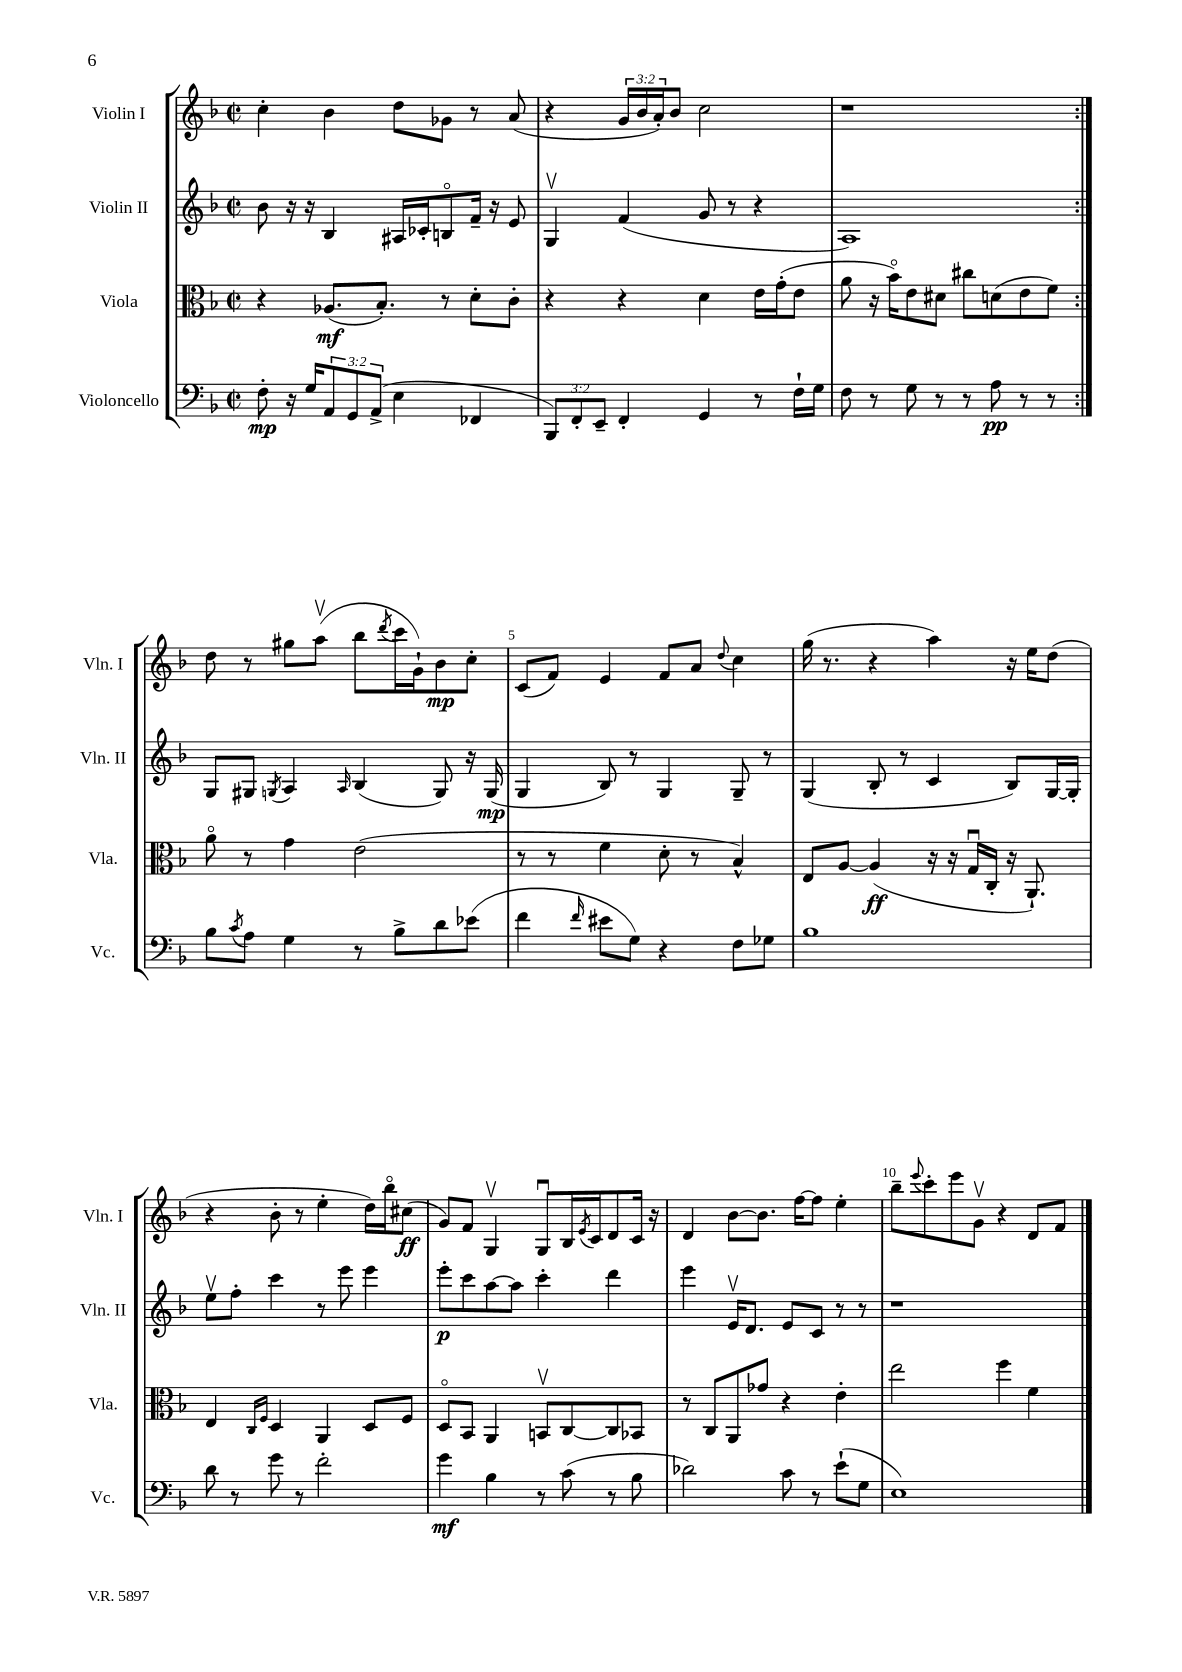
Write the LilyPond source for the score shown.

<<
\new StaffGroup <<
\new Staff = "s0" \with { instrumentName = "Violin I" shortInstrumentName = "Vln. I" } {
    \clef treble \key f \major \defaultTimeSignature \time 2/2 \override Staff.TupletNumber.text = #tuplet-number::calc-fraction-text
    \repeat volta 2 { c''4-. bes'4 d''8 ges'8 r8 a'8( |
    r4 \tuplet 3/2 { g'16 bes'16 a'16-.) } bes'8 c''2 |
    r1 | }
    d''8 r8 gis''8 a''8\upbow( bes''8 \acciaccatura { d'''8 } c'''16 g'16-!) bes'8\mp c''8-. |
    c'8( f'8) e'4 f'8 a'8 \appoggiatura { d''8 } c''4 |
    g''16( r8. r4 a''4) r16 e''16 d''8( |
    r4 bes'8-. r8 e''4-. d''16) bes''16\flageolet cis''8\ff( |
    g'8) f'8 g4\upbow g8\downbow bes16 \acciaccatura { e'8 } c'16 d'8 c'16 r16 |
    d'4 bes'8~ bes'8. f''16~ f''8 e''4-. |
    bes''8-- \appoggiatura { e'''8 } c'''8-. e'''8 g'8\upbow r4 d'8 f'8 \bar "|." |
}
\new Staff = "s1" \with { instrumentName = "Violin II" shortInstrumentName = "Vln. II" } {
    \clef treble \key f \major \defaultTimeSignature \time 2/2
    \repeat volta 2 { bes'8 r16 r16 bes4 ais16 ces'16-. b8\flageolet f'16-- r16 e'8 |
    g4\upbow f'4( g'8 r8 r4 |
    a1) | }
    g8 gis8 \acciaccatura { g8 } a4 \grace { a16 } bes4( g8) r16 g16\mp( |
    g4 bes8) r8 g4 g8-- r8 |
    g4( bes8-. r8 c'4 bes8) g16~ g16-. |
    e''8\upbow f''8-. c'''4 r8 e'''8 e'''4 |
    e'''8-.\p c'''8 a''8~ a''8 c'''4-. d'''4 |
    e'''4 e'16\upbow d'8. e'8 c'8 r8 r8 |
    r1 \bar "|." |
}
\new Staff = "s2" \with { instrumentName = "Viola" shortInstrumentName = "Vla." } {
    \clef alto \key f \major \defaultTimeSignature \time 2/2
    \repeat volta 2 { r4 aes8.\mf( bes8.-.) r8 d'8-. c'8-. |
    r4 r4 d'4 e'16 g'16-.( e'8 |
    a'8 r16 bes'16\flageolet) e'8 dis'8 cis''8 d'8( e'8 f'8) | }
    a'8\flageolet r8 g'4 e'2( |
    r8 r8 f'4 d'8-. r8 bes4-^) |
    e8 a8~ a4\ff( r16 r16 g16\downbow c16-. r16 a,8.-!) |
    e4 \grace { c16 f16 } d4 a,4 d8 f8 |
    d8\flageolet bes,8 a,4 b,8\upbow c8~ c8 bes,8 |
    r8 c8 a,8 ges'8 r4 e'4-. |
    e''2 f''4 f'4 \bar "|." |
}
\new Staff = "s3" \with { instrumentName = "Violoncello" shortInstrumentName = "Vc." } {
    \clef bass \key f \major \defaultTimeSignature \time 2/2 \override Staff.TupletNumber.text = #tuplet-number::calc-fraction-text
    \repeat volta 2 { f8-.\mp r16 g16 \tuplet 3/2 { a,8 g,8 a,8->( } e4 fes,4 |
    \tuplet 3/2 { bes,,8) f,8-. e,8-- } f,4-. g,4 r8 f16-! g16 |
    f8 r8 g8 r8 r8 a8\pp r8 r8 | }
    bes8 \acciaccatura { c'8 } a8 g4 r8 bes8-> d'8 ees'8( |
    f'4 \grace { f'16 } eis'8 g8) r4 f8 ges8 |
    bes1 |
    d'8 r8 g'8 r8 f'2-. |
    g'4\mf bes4 r8 c'8( r8 bes8 |
    des'2) c'8 r8 e'8-!( g8 |
    e1) \bar "|." |
}
>>
>>
\layout { \context { \Score \override BarNumber.break-visibility = ##(#f #t #t) barNumberVisibility = #(every-nth-bar-number-visible 5) } }
